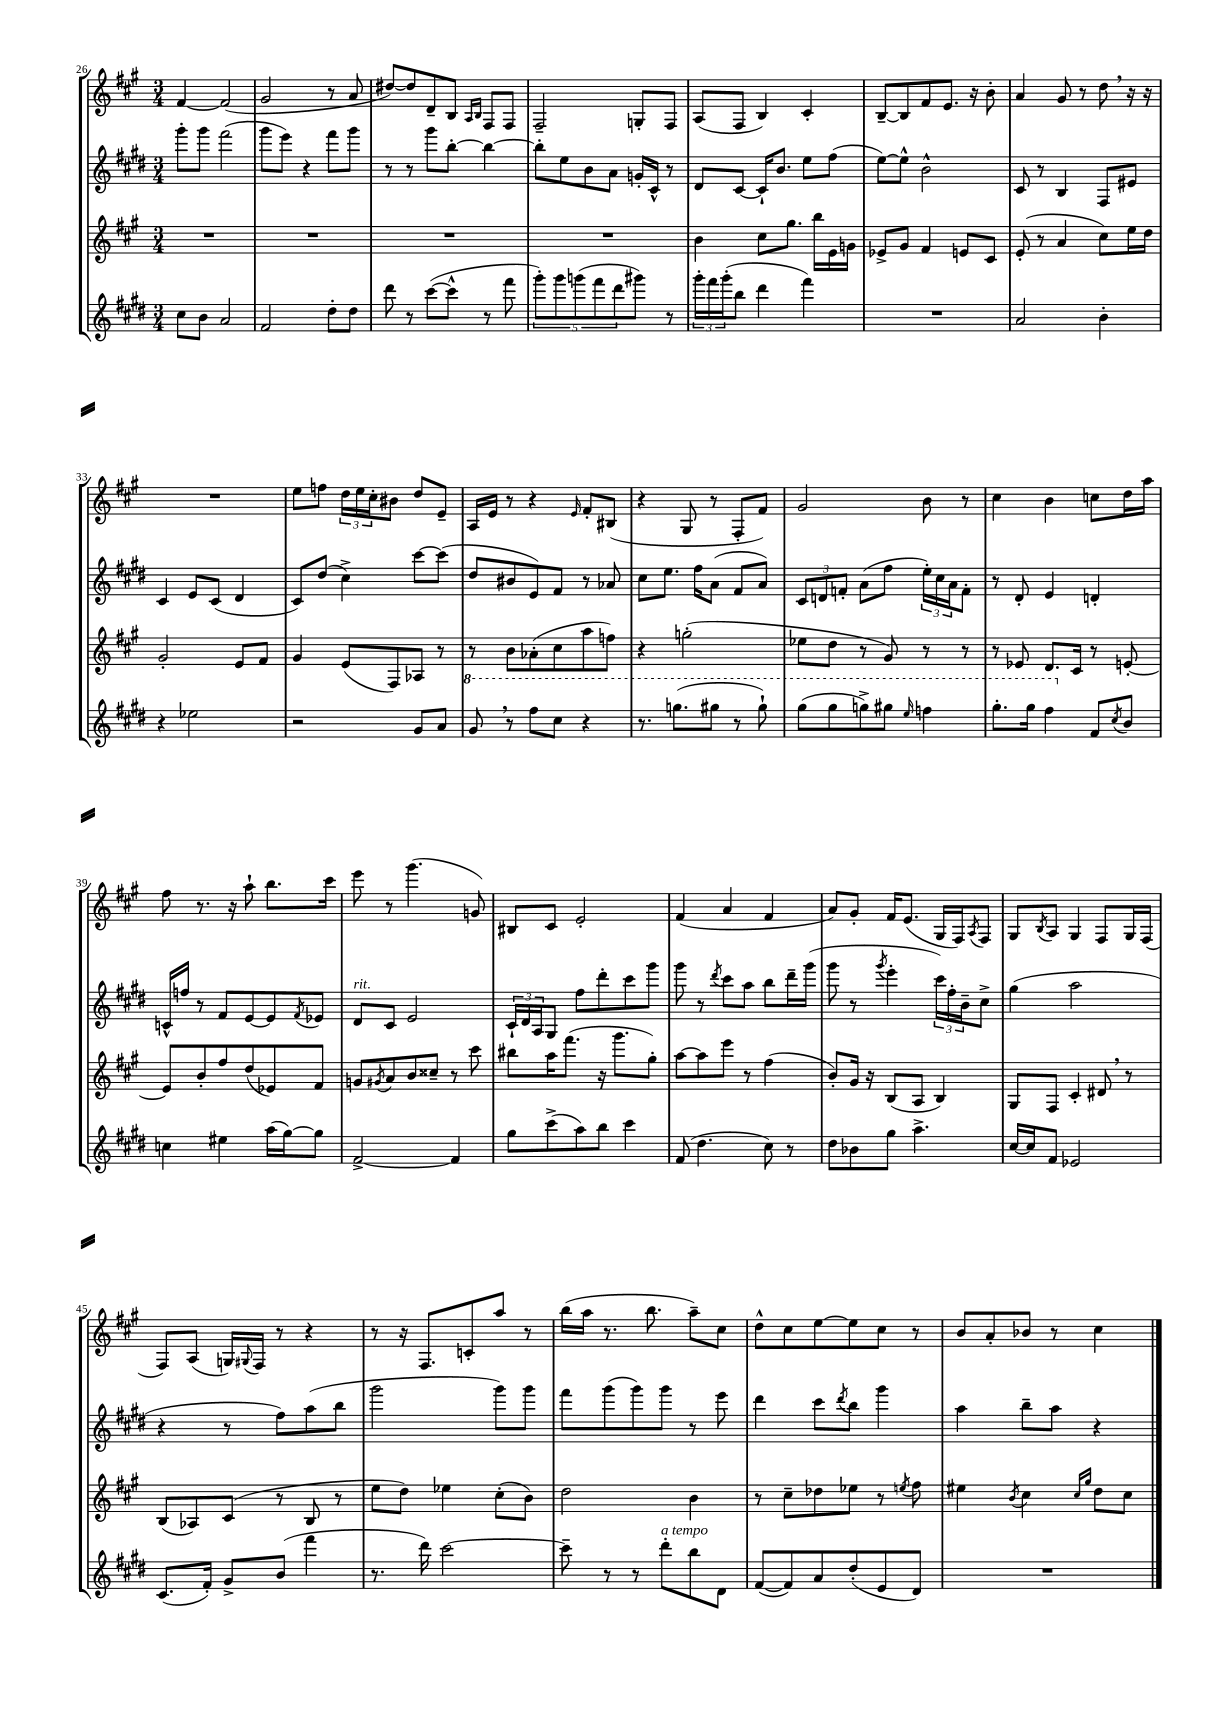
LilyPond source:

<<
\new StaffGroup <<
\new Staff = "s0" {
    \clef treble \key a \major \numericTimeSignature \time 3/4
    fis'4~ fis'2( |
    gis'2 r8 a'8 |
    dis''8~) dis''8 d'8-- b8 \grace { a16 b16 } fis8 fis8 |
    fis2-- g8-. fis8 |
    a8( fis8 b4) cis'4-. |
    b8~-- b8 fis'8 e'8. r16 b'8-. |
    a'4 gis'8 r8 d''8 \breathe r16 r16 |
    R2. |
    e''8 f''8 \tuplet 3/2 { d''16 e''16 cis''16-. } bis'8 d''8 e'8-- |
    a16 e'16 r8 r4 \grace { e'16 } fis'8-. bis8( |
    r4 gis8 r8 fis8-. fis'8) |
    gis'2 b'8 r8 |
    cis''4 b'4 c''8 d''16 a''16 |
    fis''8 r8. r16 a''8-! b''8. cis'''16 |
    e'''8 r8 gis'''4.( g'8) |
    bis8 cis'8 e'2-. |
    fis'4( a'4 fis'4 |
    a'8) gis'8-. fis'16 e'8.( gis16 fis16) \acciaccatura { a8 } fis8 |
    gis8 \acciaccatura { b8 } a8 gis4 fis8 gis16 fis16( |
    fis8) a8( g16) \appoggiatura { gis8 } fis16 r8 r4 |
    r8 r16 fis8. c'8-. a''8 r8 |
    b''16( a''16 r8. b''8. a''8--) cis''8 |
    d''8-^ cis''8 e''8~ e''8 cis''8 r8 |
    b'8 a'8-. bes'8 r8 cis''4 \bar "|." |
}
\new Staff = "s1" {
    \clef treble \key e \major \numericTimeSignature \time 3/4
    gis'''8-. gis'''8 fis'''2( |
    gis'''8 e'''8) r4 fis'''8 gis'''8 |
    r8 r8 gis'''8 b''8~-. b''4~ |
    b''8-. e''8 b'8 a'8 g'16-. cis'16-^ r8 |
    dis'8 cis'8~ cis'16-! b'8. e''8 fis''8( |
    e''8~) e''8-^ b'2-^ |
    cis'8 r8 b4 fis8 eis'8 |
    cis'4 e'8 cis'8( dis'4 |
    cis'8) dis''8( cis''4->) cis'''8~ cis'''8( |
    dis''8 bis'8 e'8) fis'8 r8 aes'8 |
    cis''8 e''8. fis''16 a'8( fis'8 a'8) |
    \tuplet 3/2 { cis'8 d'8 f'8-. } a'8( fis''8 \tuplet 3/2 { e''16-.) cis''16 a'16 } f'8-. |
    r8 dis'8-. e'4 d'4-. |
    c'16-^ f''16 r8 fis'8 e'8~ e'8 \acciaccatura { fis'8 } ees'8 |
    dis'8^\markup { \italic "rit." } cis'8 e'2 |
    \tuplet 3/2 { cis'16-! dis'16 a16 } gis8 fis''8 dis'''8-. cis'''8 gis'''8 |
    gis'''8 r8 \acciaccatura { dis'''8 } cis'''8 a''8 b''8 dis'''16-- gis'''16( |
    gis'''8 r8 \acciaccatura { gis'''8 } e'''4-. \tuplet 3/2 { cis'''16) fis''16-. b'16-- } cis''8-> |
    gis''4( a''2 |
    r4 r8 fis''8) a''8( b''8 |
    gis'''2 gis'''8) gis'''8 |
    fis'''8 gis'''8( gis'''8) gis'''8 r8 e'''8 |
    dis'''4 cis'''8 \acciaccatura { dis'''8 } b''8 gis'''4 |
    a''4 b''8-- a''8 r4 \bar "|." |
}
\new Staff = "s2" {
    \clef treble \key a \major \numericTimeSignature \time 3/4
    R2. |
    R2. |
    R2. |
    R2. |
    b'4 cis''8 gis''8. b''16 e'16 g'16 |
    ees'8-> gis'8 fis'4 e'8 cis'8 |
    e'8-.( r8 a'4 cis''8) e''16 d''16 |
    gis'2-. e'8 fis'8 |
    gis'4 e'8( fis8) aes8 r8 |
    r8 b'8 aes'8-.( cis''8 a''8 f''8) |
    r4 g''2-.( |
    ees''8 d''8 r8 gis'8) r8 r8 |
    r8 ees'8 d'8. cis'16 r8 e'8~-. |
    e'8 b'8-. fis''8 d''8( ees'8) fis'8 |
    g'8 \acciaccatura { gis'8 } a'8 b'8 cisis''8-- r8 cis'''8 |
    bis''8 a''16 fis'''8.( r16 gis'''8. gis''8-.) |
    a''8~ a''8 e'''8 r8 fis''4( |
    b'8-.) gis'16 r16 b8( a8 b4) |
    gis8 fis8 cis'4-. dis'8 \breathe r8 |
    b8( aes8) cis'8( r8 b8 r8 |
    e''8 d''8) ees''4 cis''8-.( b'8) |
    d''2 b'4 |
    r8 cis''8-- des''8 ees''8 r8 \acciaccatura { e''8 } fis''8 |
    eis''4 \acciaccatura { b'8 } cis''4 \grace { cis''16 gis''16 } d''8 cis''8 \bar "|." |
}
\new Staff = "s3" {
    \clef treble \key e \major \numericTimeSignature \time 3/4
    cis''8 b'8 a'2 |
    fis'2 dis''8-. dis''8 |
    dis'''8 r8 cis'''8~( cis'''8-^ r8 fis'''8 |
    \tuplet 5/4 { gis'''8-.) gis'''8 g'''8( fis'''8 dis'''8 } gis'''8) r8 |
    \tuplet 3/2 { gis'''16-. fis'''16 gis'''16-.( } b''8 dis'''4 fis'''4) |
    R2. |
    a'2 b'4-. |
    r4 ees''2 |
    r2 gis'8 a'8 |
    \ottava #1 gis''8 \breathe r8 fis'''8 cis'''8 r4 |
    r8. g'''8.( gis'''8 r8 gis'''8-!) |
    gis'''8( gis'''8 g'''8->) gis'''8 \grace { e'''16 } f'''4 |
    gis'''8.-. gis'''16 fis'''4 \ottava #0 fis'8 \acciaccatura { cis''8 } b'8 |
    c''4 eis''4 a''16( gis''16~) gis''8 |
    fis'2~-> fis'4 |
    gis''8 cis'''8->( a''8) b''8 cis'''4 |
    fis'8( dis''4. cis''8) r8 |
    dis''8 bes'8 gis''8 a''4.-> |
    cis''16~ cis''16 fis'8 ees'2 |
    cis'8.( fis'16-.) gis'8-> b'8( fis'''4 |
    r8. dis'''16) cis'''2~ |
    cis'''8-- r8 r8 dis'''8-.^\markup { \italic "a tempo" } b''8 dis'8 |
    fis'8~( fis'8) a'8 dis''8-.( e'8 dis'8) |
    R2. \bar "|." |
}
>>
>>
\layout { \context { \Score currentBarNumber = #26 } }
